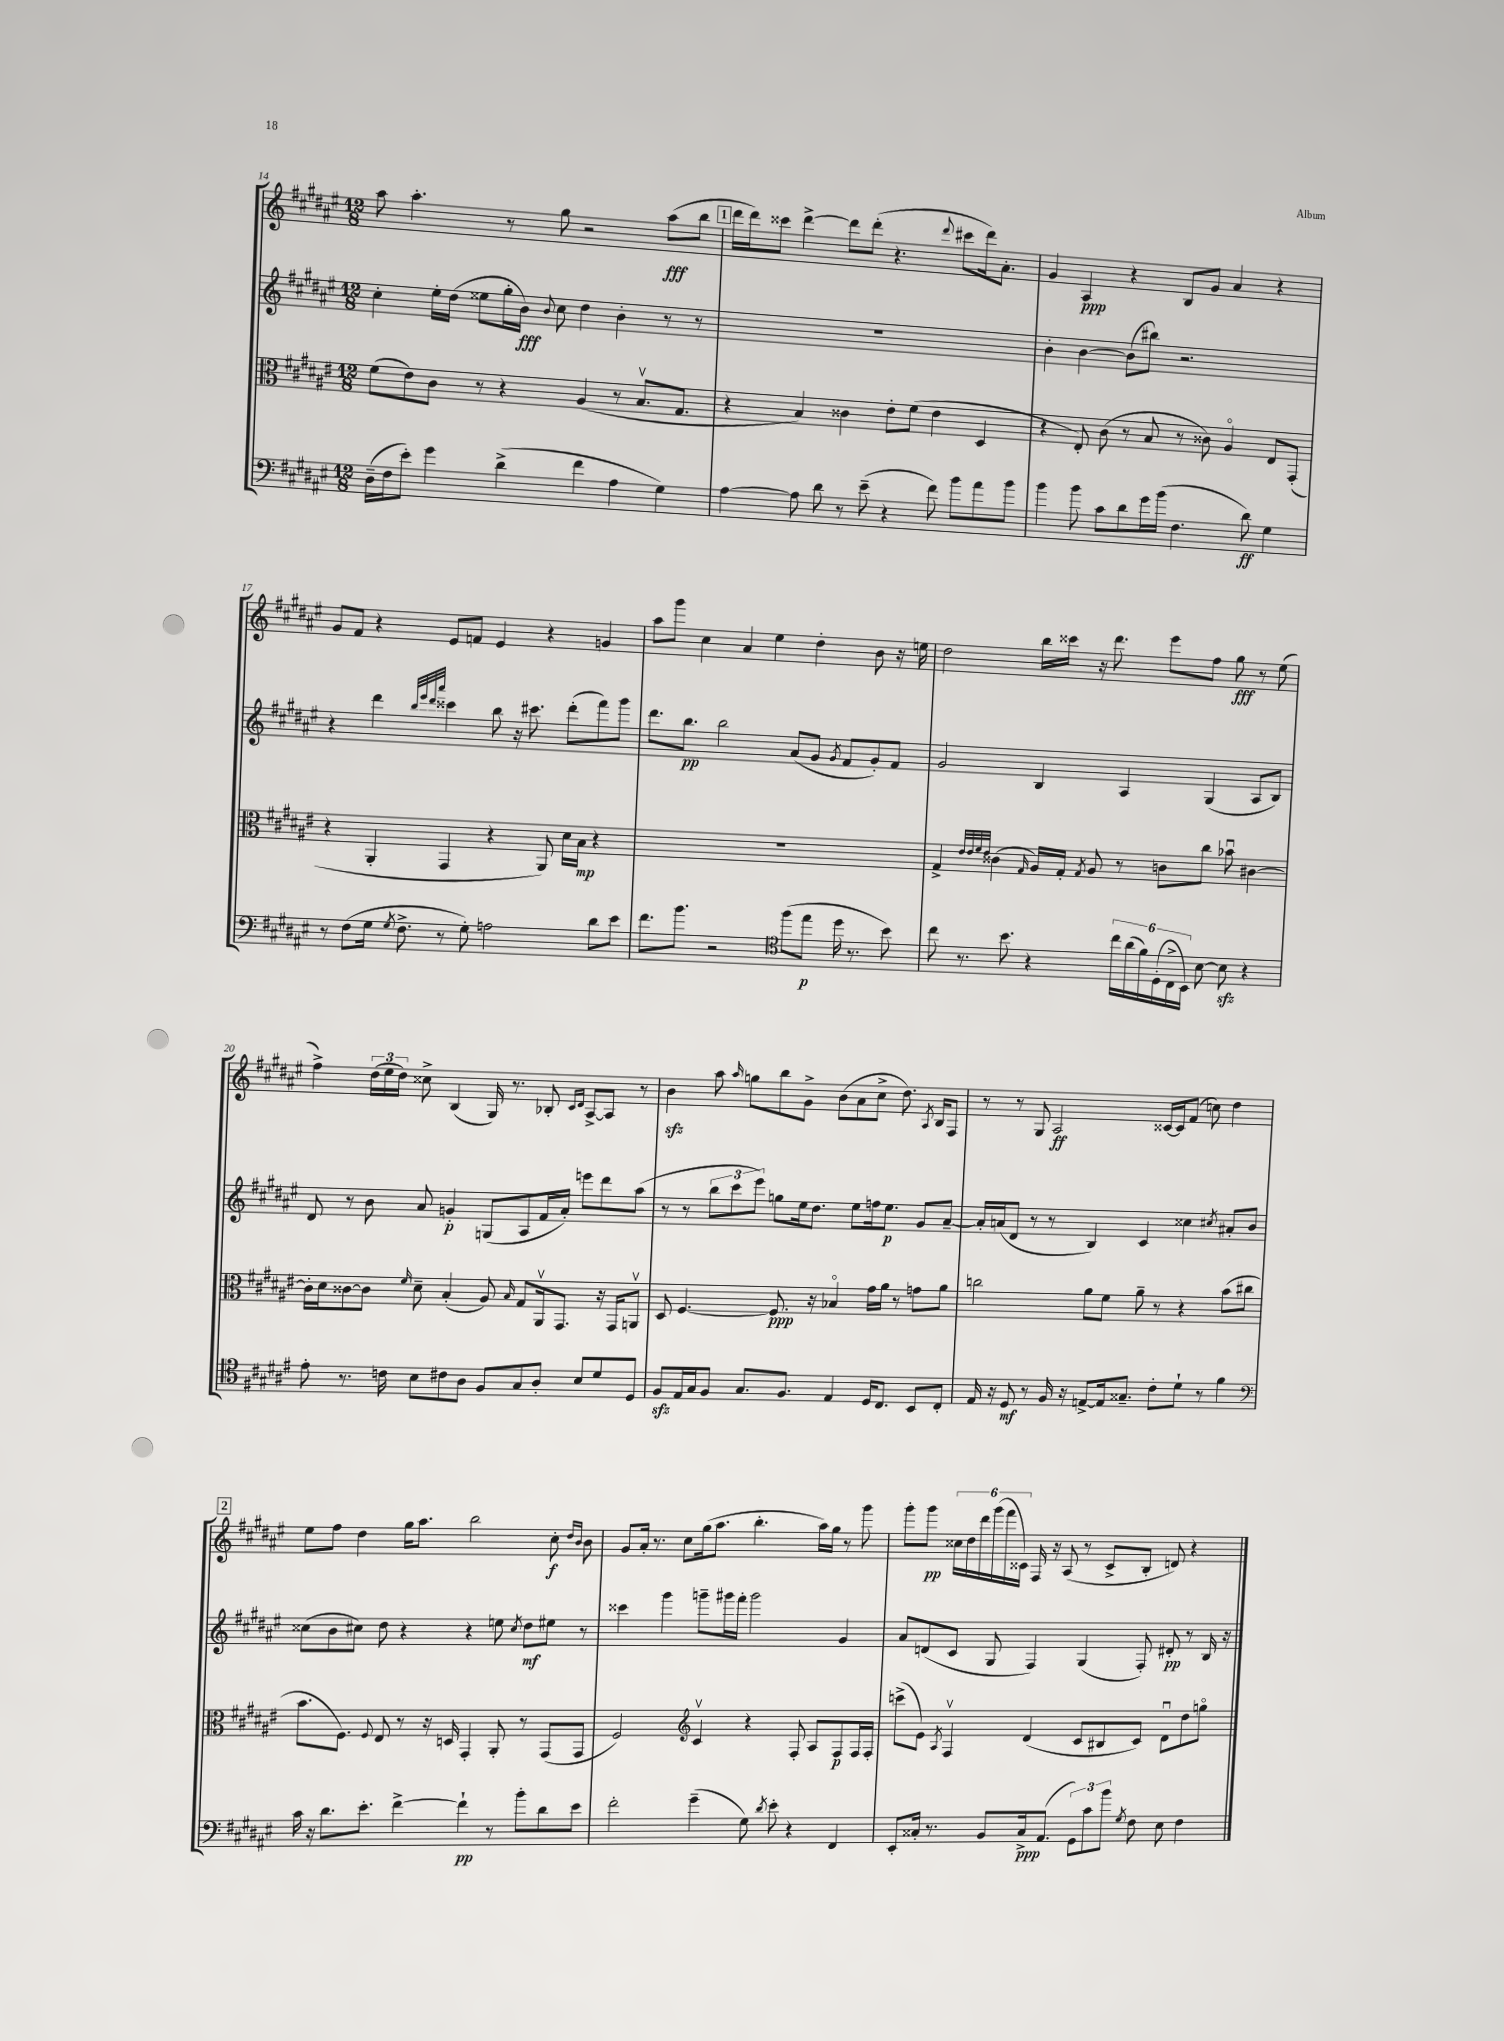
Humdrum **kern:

**kern	**kern	**kern	**kern
*staff4	*staff3	*staff2	*staff1
*clefF4	*clefC3	*clefG2	*clefG2
*k[f#c#g#d#a#e#]	*k[f#c#g#d#a#e#]	*k[f#c#g#d#a#e#]	*k[f#c#g#d#a#e#]
*M12/8	*M12/8	*M12/8	*M12/8
(16D#~	(8f#	4cc#'	8aa#
16F#	.	.	.
8e#')	8e#)	.	4.aa#'
4g#	8c#	16ee#'	.
.	.	(16dd#	.
.	8r	8ee##	.
(4d#^	4r	16gg#'	8r
.	.	16b)	.
.	.	8qqb	.
.	.	8cc#	8gg#
4f#	(4A#	4dd#	2r
4A#	8r	4b'	.
.	8.Bv	.	.
4G#)	.	8r	(8aa#
.	8.G#	.	.
.	.	8r	8bb
=	=	=	=
[4A#	4r	1.r	16ddd#
.	.	.	16ddd#)
.	.	.	8ccc##
8A#]	4B)	.	[4ddd#^
8d#	.	.	.
8r	4c##	.	8ddd#]
(8e#~	.	.	(8ddd#'
4r	8e#'	.	4.r
.	(8f#	.	.
8f#)	4e#	.	.
.	.	.	8qqddd#
8b	.	.	8ccc#
8a#	4D#	.	16ddd#)
.	.	.	8.a#'
8b	.	.	.
=	=	=	=
4b	4r	4b'	4g#
8b	8E#')	[4b	4A#
8c#	(8c#	.	.
8d#	8r	(8b]	4r
16g#	8B	8bb#)	.
(16b	.	.	.
4.F#	8r	2.r	8B
.	8c##)	.	8g#
.	4A#o	.	4a#
8d#)	.	.	.
4G#	8E#	.	4r
.	(8GG#'	.	.
=	=	=	=
8r	4r	4r	8g#
(8F#	.	.	8f#
16G#	4AA#'	4ddd#	4r
8qG#	.	.	.
8.F#^	.	.	.
.	.	32qqbb	.
.	.	32qqeee#	.
.	.	32qqddd#	.
.	.	32qqaaa#	.
8r	4GG#	4ccc##	8e#
8G#')	.	.	8f
2A	4r	8bb	4e#
.	.	16r	.
.	.	8.ccc#	.
.	8AA#)	.	4r
.	16d#	(8ddd#'	.
.	16B	.	.
8d#	4r	8fff#)	4g
8e#	.	8ggg#	.
=	=	=	=
8.f#	1.r	8.ddd#	8aa#
.	.	.	8ggg#
8.b	.	8.bb	.
.	.	.	4cc#
2r	.	2bb	.
.	.	.	4a#
.	.	.	4ee#
*clefC4	*	*	*
(8ff#	.	(8a#	.
8ee#	.	8g#	4dd#'
.	.	8qg#	.
16dd#	.	8f#	.
8.r	.	.	.
.	.	8g#')	8b
8b)	.	8f#	16r
.	.	.	16ee
=	=	=	=
8cc#	4G#^	2g#	2dd#
8.r	.	.	.
.	32qqe#	.	.
.	32qqe#	.	.
.	32qqf#	.	.
.	32qqe#	.	.
.	(4c##	.	.
8.b	.	.	.
.	16qqG#	.	.
4r	16A#)	4B	16bb
.	16G#'	.	16ccc##
.	8qG#	.	.
.	8A#	.	16r
.	.	.	8.ddd#
24cc#	8r	4A#	.
(24a#	.	.	.
24f#)	.	.	.
(24D#'	8c	.	8eee#
24C#^	.	.	.
24BB)	.	.	.
[8B	8cc#	(4G#	8ff#
8B]	8b-u	.	8gg#
4r	[4c#	8A#	8r
.	.	8B)	(8ee#
=	=	=	=
8e#'	16c#']	8d#	4ff#^)
.	16d#	.	.
8.r	[8c##	8r	.
.	8c##]	8b	(24dd#
.	.	.	24ee#
16c	.	.	.
.	.	.	24dd#)
.	16qqf#	.	.
8B	8d#~	8a#	8cc##^
8c#	(4B'	4g'	(4B
8A#	.	.	.
8F#	8A#)	(8G	16G#)
.	.	.	8.r
.	16qqB	.	.
8G#	8G#	8A#	.
8A#'	16AA#v	16f#	8B-'
.	8.GG#	16a#')	.
.	.	.	16qqc#
.	.	.	16qqd#
8B	.	8eee	[8A#^
8d#	16r	8ddd#	8A#]
.	16GG#	.	.
8D#	8AAv	(8aa#	8r
=	=	=	=
8F#	8D#	8r	4b
16E#	[4.F#	8r	.
16G#	.	.	.
8F#	.	12bb	8aa#
.	.	12ccc#	.
.	.	.	16qqaa#
8.G#	.	.	8gg
.	.	12eee#)	.
.	8.F#]	8gg	8bb
8.F#	.	.	.
.	.	16ee#	8g#^
.	16r	8.dd#	.
4E#	4B-o	.	(8b
.	.	8ee#	8a#
16D#	16g#	16ff	8cc#^
8.C#	16a#	8.ee#	.
.	8r	.	8.dd#)
8BB	8g	8g#	.
.	.	.	8qA#
.	.	.	16B
8C#'	8a#	[8a#~	8F#
=	=	=	=
16E#	2cc	16a#']	8r
16r	.	(16a	.
8D#	.	8d#	8r
8r	.	8r	8G#
16F#	.	8r	2A#
16r	.	.	.
[8E^	8a#	4B)	.
16E]	8f#	.	.
8.G##~	.	.	.
.	8a#~	4c#	.
8c#'	8r	.	[16c##
.	.	.	16c##]
8d#`	4r	4cc##	(8f#
8r	.	.	8cc)
.	.	8qcc#	.
4f#	(8b	8a#'	4dd#
.	8cc#	8b	.
=	=	=	=
*clefF4	*	*	*
16c#	8.b	(8cc##	8ee#
16r	.	.	.
8.d#	.	8b	8ff#
.	8.F#)	.	.
.	.	8cc#)	4dd#
8.e#'	.	.	.
.	8qqF#	.	.
.	8E#	8dd#	.
[4f#^	8r	4r	16gg#
.	.	.	8.aa#
.	16r	.	.
.	16D	.	.
4f#`]	4GG#'	4r	2bb
8r	8AA#'	8ee	.
.	.	8qcc#	.
8b'	8r	8dd#	.
8d#	(8GG#	8ee#	8cc#'
.	.	.	16qqdd#
.	.	.	16qqb
8e#	8GG#	8r	8b
=	=	=	=
2f#'	2F#)	4ccc##	8g#
.	.	.	16a#'
.	.	.	8.r
.	.	4ggg#	.
.	.	.	8cc#
*	*clefG2	*	*
(4g#~	4c#v	8ggg~	(16gg#
.	.	.	8.aa#
.	.	16ggg#	.
.	.	16fff#'	.
8G#)	4r	2ggg#	4.bb'
8qd#	.	.	.
8e#'	.	.	.
4r	8F#'	.	.
.	8A#	.	16aa#)
.	.	.	16gg#
4FF#	8F#	4g#	8r
.	16F#	.	8ggg#
.	16F#'	.	.
=	=	=	=
8EE#'	(8ccc^	8a#	8ggg#'
16C##'	8e#)	(8d	8ggg#
8.r	.	.	.
.	8qA#	.	.
.	4F#v	8c#	24cc##
.	.	.	24dd#
.	.	.	24ddd#
8BB	.	8G#	(24ggg#
.	.	.	24fff#
.	.	.	24c##)
16C##^	(4d#	4F#)	16F#
(8.AA#	.	.	16r
.	.	.	(8A#
12GG#)	8c#	(4G#	8r
12c#	.	.	.
.	8B#	.	8c##^
12b	.	.	.
8qG#	.	.	.
8F#	8c#)	8F#')	8B'
8E#	8d#u	8d#'	8d)
4F#	8dd#	8r	4r
.	8ggo	16B	.
.	.	16r	.
==	==	==	==
*-	*-	*-	*-
